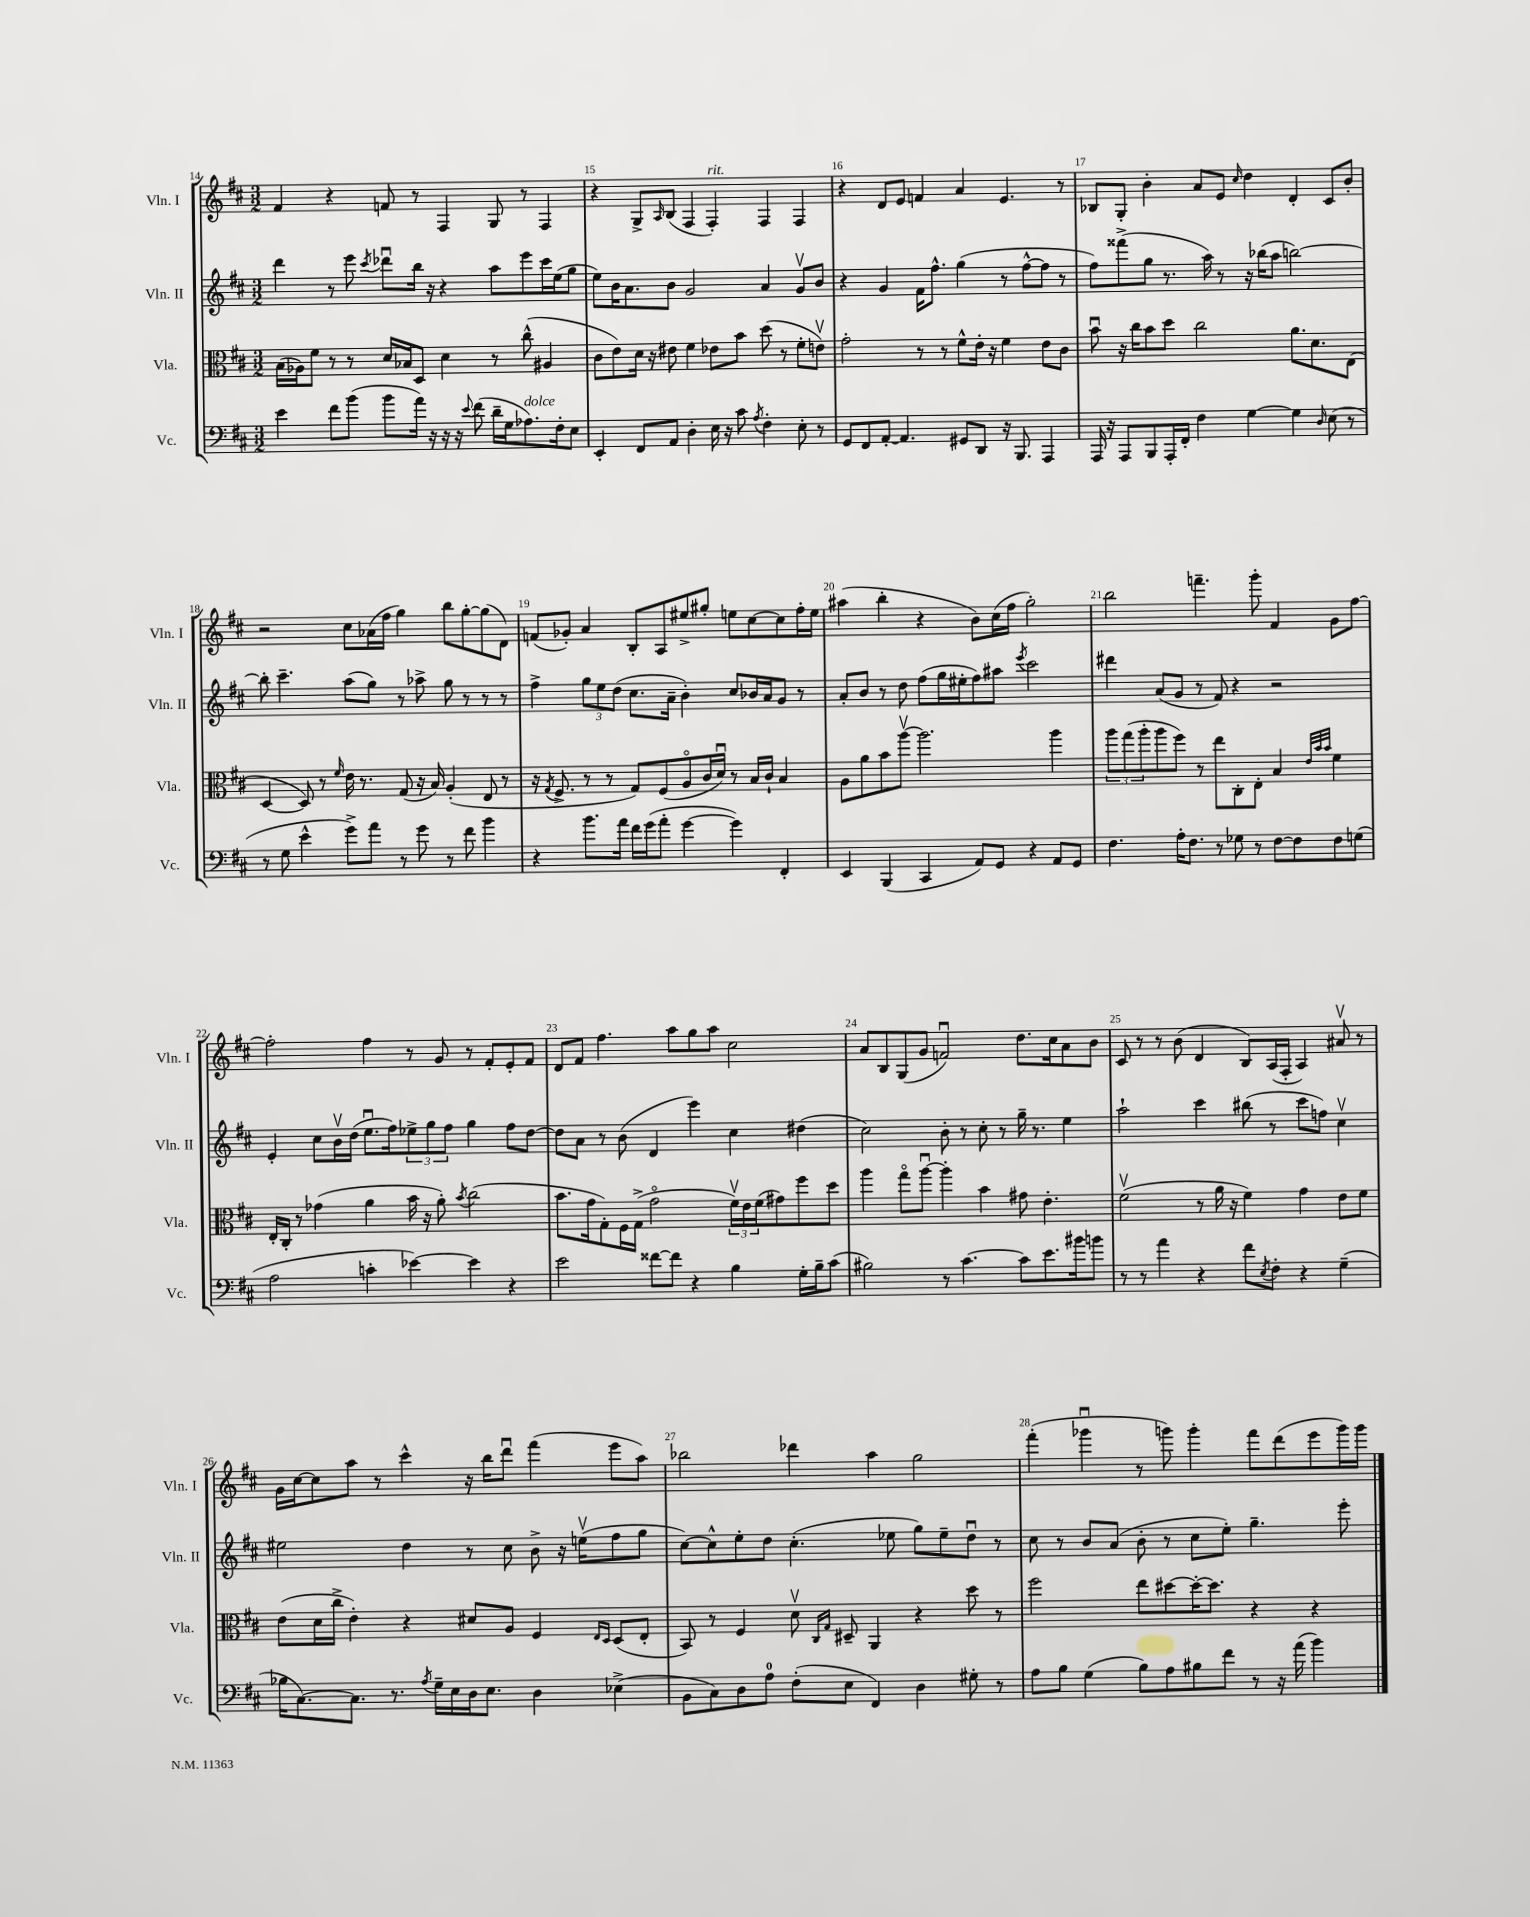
<<
\new StaffGroup <<
\new Staff = "s0" \with { instrumentName = "Vln. I" shortInstrumentName = "Vln. I" } {
    \clef treble \key d \major \numericTimeSignature \time 3/2
    fis'4 r4 f'8 r8 fis4 g8 r8 fis4 |
    r4 g8-> \grace { a16 } b8( fis4 fis4-.^\markup { \italic "rit." }) fis4 fis4 |
    r4 d'8 e'8 f'4 a'4 e'4. r8 |
    bes8 g8-. b'4-. a'8 e'8 \grace { cis''16 } d''4 d'4-. cis'8 b'8-. |
    r2 cis''8 aes'16( fis''16 g''4) b''8 g''8~-. g''8( d'8) |
    f'8( ges'8-.) a'4 b8-. a8 eis''8-> gis''8-. e''8 cis''8~ cis''8 fis''16-. e''16 |
    ais''4( b''4-. r4 b'8) cis''16( fis''16 g''2-.) |
    b''2 f'''4.-- g'''8-. fis'4 g'8 fis''8~ |
    fis''2-. fis''4 r8 g'8 r8 fis'8-. e'8-. fis'8 |
    d'8 fis'8 fis''4. a''8 g''8 a''8 cis''2 |
    a'8 b8 g8( g'8 f'2\downbow) d''8. cis''16 a'8 b'8 |
    cis'8 r8 r8 b'8( d'4 b8) a16( fis16-. a4) ais'8\upbow r8 |
    g'16 cis''16~ cis''8 a''8 r8 cis'''4-^ r16 b''16 d'''8\downbow fis'''4( e'''8 a''8) |
    bes''2 des'''4 a''4 g''2 |
    fis'''4-.( ges'''4\downbow r8 g'''8) g'''4-. fis'''8 d'''8( e'''8 g'''16) g'''16 \bar "|." |
}
\new Staff = "s1" \with { instrumentName = "Vln. II" shortInstrumentName = "Vln. II" } {
    \clef treble \key d \major \numericTimeSignature \time 3/2
    d'''4 r8 e'''8 \acciaccatura { cis'''8 } des'''8\downbow b''16 r16 r4 a''8 e'''8 cis'''16 e''16( g''8 |
    e''8) b'16 a'8. b'8 g'2 a'4 g'8\upbow b'8 |
    r4 g'4 fis'16 fis''8.-^ g''4( r8 fis''8~-^ fis''8 r8 |
    fis''8) fisis'''8->( g''8 r8. a''16) r8 r16 bes''16( a''8 b''2~) |
    b''8-. cis'''4.-- a''8( g''8) r8 aes''8-> g''8 r8 r8 r8 |
    fis''4-> \tuplet 3/2 { g''8 e''8 d''8( } cis''8. a'16-- b'4-.) cis''8 bes'16 a'16 g'8 r8 |
    a'8-. b'8 r8 d''8 fis''8( g''16 eis''16-. fis''8) ais''8 \acciaccatura { e'''8 } cis'''2 |
    dis'''4 a'8( g'8 r8 fis'8) r4 r2 |
    e'4-. cis''8 b'16\upbow d''16( e''8.\downbow fis''16) \tuplet 3/2 { ees''8-> g''8 fis''8 } g''4 fis''8 d''8~ |
    d''8 a'8 r8 b'8( d'4 e'''4) cis''4 dis''4( |
    cis''2) b'8-. r8 cis''8-. r8 g''16-- r8. e''4 |
    a''2-! cis'''4 bis''8( r8 cis'''8 f''8) cis''4\upbow |
    eis''2 d''4 r8 cis''8 b'8-> r16 e''16\upbow( fis''8 g''8 |
    cis''8~) cis''8-^ e''8-. d''8 cis''4.-.( ees''8 g''8) ees''8-- d''8\downbow r8 |
    cis''8 r8 b'8 a'8( b'8-. r8 cis''8 e''8-.) g''4.-- e'''8-. \bar "|." |
}
\new Staff = "s2" \with { instrumentName = "Vla." shortInstrumentName = "Vla." } {
    \clef alto \key d \major \numericTimeSignature \time 3/2
    b16( aes16) fis'8 r8 r8 d'16 bes16 d8 d'4 r8 cis''8-^( ais4 |
    cis'8 e'8) d'16 r16 eis'8 fis'4 ees'8 b'8 d''8( r8 fis'8-. e'8\upbow) |
    g'2-. r8 r8 fis'8-^ e'16-. r16 fis'4 e'8 cis'8 |
    b'8\downbow r16 cis''16 b'8 d''8 cis''2 a'8. d'8. e8( |
    d4~ d8) r8 \grace { fis'16 } e'16 r8. g8( r16 b16) a4-.( e8 r8 |
    r16 \acciaccatura { g8 } fis8.-> r8 r8 g8) fis8( a8\flageolet cis'16 d'16\downbow) r8 b16 cis'16-! b4 |
    a8 a'8 b'8 a''8~\upbow a''2. a''4 |
    \tuplet 3/2 { a''8 g''8( a''8-. } a''8 fis''8) r8 e''8 cis8-. e8-. b4 \grace { e'32 b'32 b'32 } fis'4 |
    e16-. cis16-. r8 ges'4( a'4 b'16 r16 a'8-.) \acciaccatura { b'8 } cis''2( |
    b'8. g'16 g8-.) fis16 g16->( g'2\flageolet \tuplet 3/2 { fis'16\upbow) e'16 fis'16( } gis'8) fis''8 d''8 |
    a''4 g''8\flageolet a''8~\downbow a''4-. b'4 gis'8 e'4.-. |
    fis'2\upbow( r8 a'16 r16 fis'4) g'4 e'8 fis'8 |
    e'8( d'16 cis''16-> e'4-.) r4 dis'8 a8 fis4 \grace { e16 d16 } d8( e8-. |
    b,8) r8 fis4 d'8\upbow \grace { cis16 g16 } dis8-- a,4 r4 d''8 r8 |
    fis''2 e''8 dis''8~ dis''16~-. dis''8. r4 r4 \bar "|." |
}
\new Staff = "s3" \with { instrumentName = "Vc." shortInstrumentName = "Vc." } {
    \clef bass \key d \major \numericTimeSignature \time 3/2
    e'4 fis'8 b'8( b'8 a'16) r16 r16 r16 \appoggiatura { e'8 } fis'8( d'16-- g16 aes8.^\markup { \italic "dolce" }) fis16-. e8 |
    e,4-. fis,8 a,8 d4-. e16 r16 cis'8 \acciaccatura { a8 } fis4-. e8-. r8 |
    g,8 fis,8 a,8~-. a,4. gis,8 d,8 r16 b,,8. a,,4 |
    a,,16 r16 a,,8 b,,8 a,,16-. fis,16-. fis4 g4~ g4 \grace { d16 } e8( r8 |
    r8 g8 e'4-^ g'8->) a'8 r8 g'8 r8 fis'8 b'4 |
    r4 b'8. a'16 fis'16 g'16( a'8-. g'4~ g'4) fis,4-. |
    e,4 b,,4( cis,4 a,8) g,8 r4 a,8 g,8 |
    fis4. a16-. fis8. r8 ges8 r8 fis8~ fis8 fis8 g8( |
    a2 c'4-. ees'4~) ees'4 r4 |
    e'2 fisis'8~ fisis'8 r4 b4 g16-. b16-- cis'8( |
    bis2) r8 cis'4.~ cis'8 e'8. bis'16 b'8 |
    r8 r8 a'4 r4 fis'8 \acciaccatura { e8 } fis8-. r4 g4--( |
    bes16 cis8.~) cis8. r8. \acciaccatura { a8 } g16-- e16 d16 e8. d4 ees4->( |
    b,8 cis8) d8 a8-0 fis8-.( e8 fis,4) d4 gis8-. r8 |
    a8 b8 g4( b8) a8 bis8 fis'8 r8 r16 a'16( b'4) \bar "|." |
}
>>
>>
\layout { \context { \Score currentBarNumber = #14 \override BarNumber.break-visibility = ##(#f #t #t) barNumberVisibility = #all-bar-numbers-visible } }
